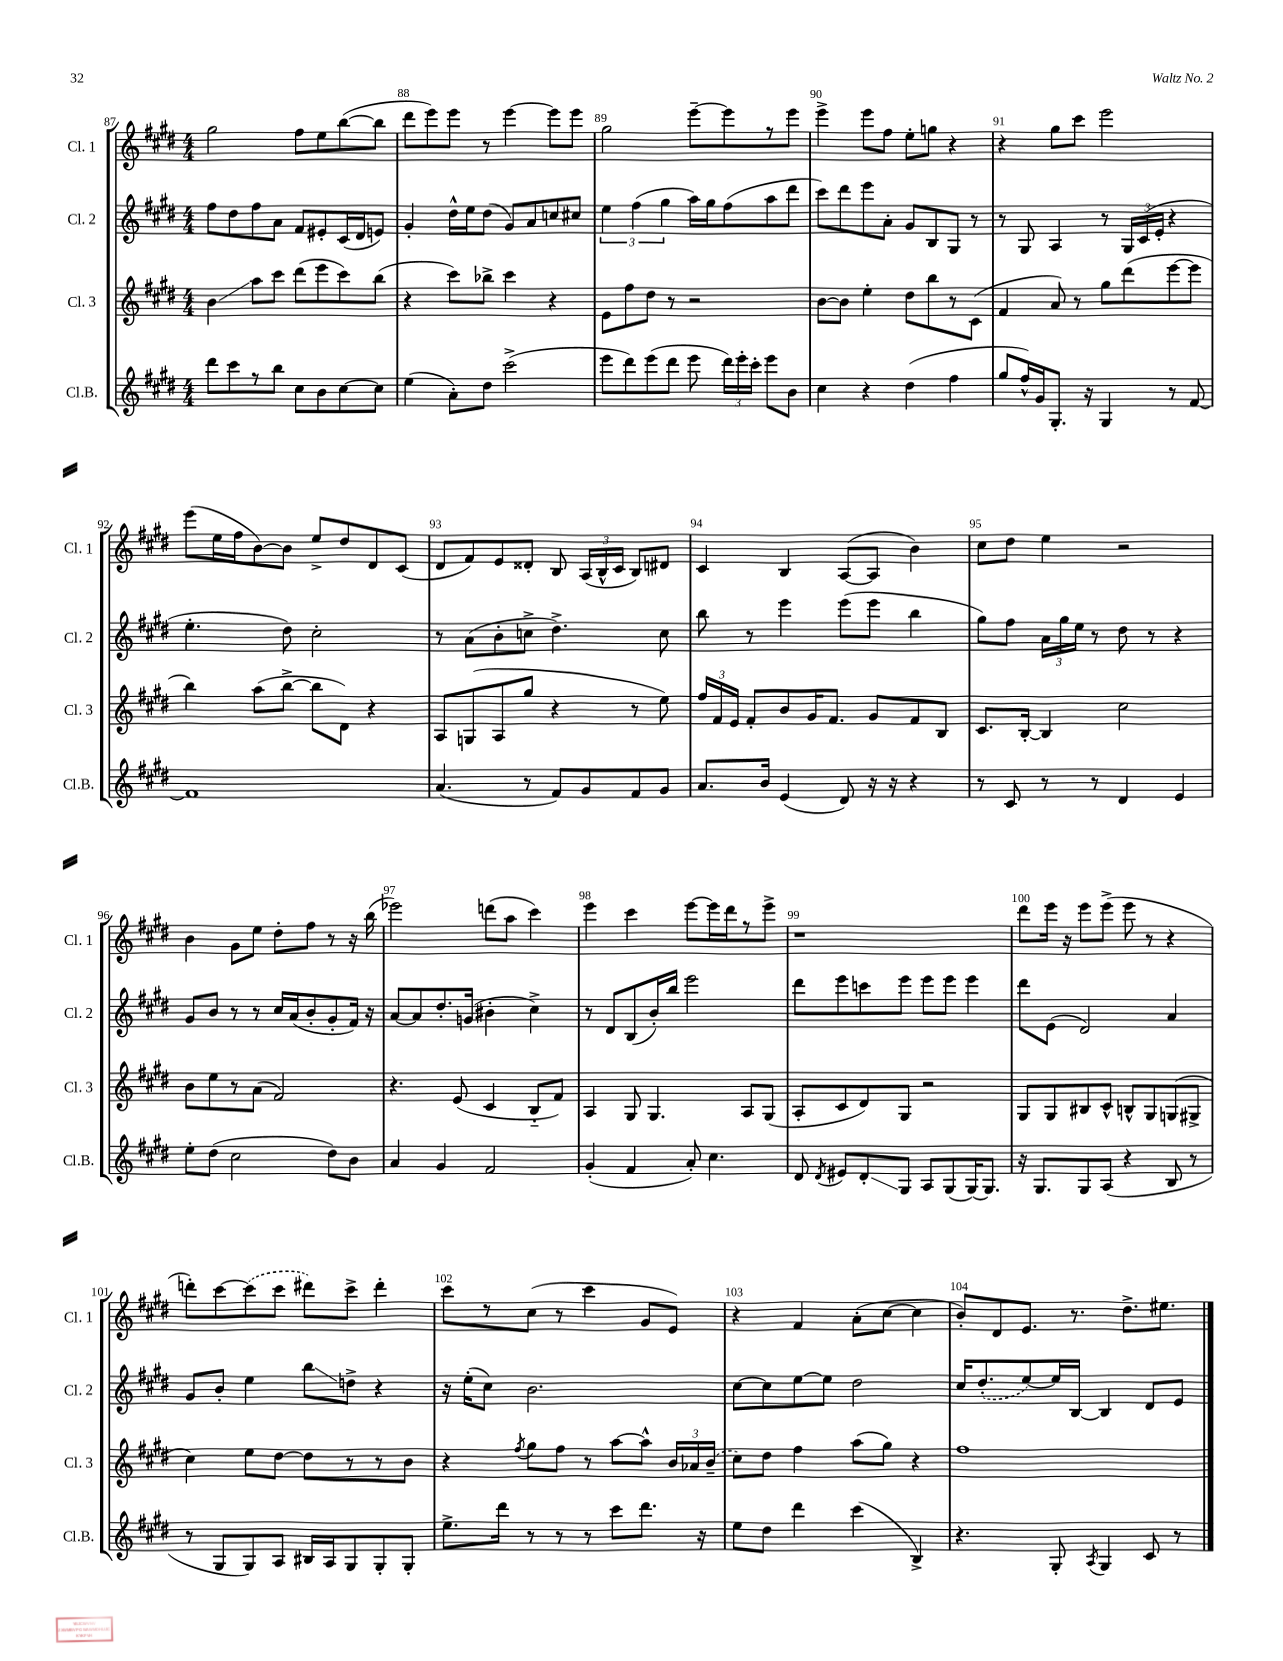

**kern	**kern	**kern	**kern
*staff4	*staff3	*staff2	*staff1
*clefG2	*clefG2	*clefG2	*clefG2
*k[f#c#g#d#]	*k[f#c#g#d#]	*k[f#c#g#d#]	*k[f#c#g#d#]
*M4/4	*M4/4	*M4/4	*M4/4
8ddd#	4b	8ff#	2gg#
8ccc#	.	8dd#	.
8r	8aa	8ff#	.
8bb	8ccc#	8a	.
8cc#	(8ddd#	8f#	8ff#
8b	8eee	8e#'	8ee
[8cc#	8ccc#)	(16c#	([8bb
.	.	16d#	.
8cc#]	(8bb	8e)	8bb]
=	=	=	=
(4ee	4r	4g#'	8ddd#
.	.	.	8eee)
8a')	8ccc#)	16dd#^^	8eee
.	.	16ee	.
8dd#	8bb-^	(8dd#	8r
(2ccc#^	4ccc#	8g#)	[4eee
.	.	8a	.
.	4r	8cc	8eee]
.	.	8cc#	8eee
=	=	=	=
8eee	8e	6ee	2gg#
8ddd#)	8ff#	.	.
.	.	(6ff#	.
(8eee	8dd#	.	.
.	.	6gg#	.
8ddd#	8r	.	.
8eee	2r	16aa)	[8eee~
.	.	16gg#	.
24ddd#)	.	(8ff#	8eee]
24eee'	.	.	.
24ccc#'	.	.	.
8eee	.	8aa	8r
8b	.	8ddd#	8eee
=	=	=	=
4cc#	[8b	8ccc#)	4eee^
.	8b]	8ddd#	.
4r	4ee'	8eee	8eee
.	.	8a'	8ff#
(4dd#	8dd#	8g#	8ee'
.	8bb	8B	8gg
4ff#	8r	8G#	4r
.	(8c#	8r	.
=	=	=	=
8gg#	4f#	8r	4r
16ff#^^)	.	8G#	.
16g#	.	.	.
8.G#'	8a)	4A	8gg#
.	8r	.	8ccc#
16r	.	.	.
4G#	8gg#	8r	2eee
.	(8ddd#	24G#	.
.	.	(24c#	.
.	.	24e'	.
8r	[8eee	4r	.
[8f#	8eee]	.	.
=	=	=	=
1f#]	4bb)	4.ee'	(8eee
.	.	.	16ee
.	.	.	16ff#
.	(8aa	.	[8b)
.	[8bb^	8dd#)	8b]
.	8bb]	2cc#'	8ee^
.	8d#)	.	8dd#
.	4r	.	8d#
.	.	.	(8c#
=	=	=	=
(4.a	8A	8r	8d#
.	(8G	(8a	8f#)
.	8A	8b'	8e
8r	8gg#	8cc^	8d##'
8f#)	4r	4.dd#^)	8B
8g#	.	.	(24A
.	.	.	24B^^
.	.	.	24c#
8f#	8r	.	8B)
8g#	8ee)	8cc	8d#
=	=	=	=
8.a	24ff#	8bb	4c#
.	24f#	.	.
.	24e	.	.
.	8f#'	8r	.
16b	.	.	.
(4e	8b	4eee	4B
.	16g#	.	.
.	8.f#	.	.
8d#)	.	(8eee	([8A
16r	8g#	8eee	8A]
16r	.	.	.
4r	8f#	4bb	4b)
.	8B	.	.
=	=	=	=
8r	8.c#	8gg#)	8cc#
8c#	.	8ff#	8dd#
.	[16B'	.	.
8r	4B]	24a	4ee
.	.	24gg#	.
.	.	24ee	.
8r	.	8r	.
4d#	2cc#	8dd#	2r
.	.	8r	.
4e	.	4r	.
=	=	=	=
8ee'	8b	8g#	4b
(8dd#	8ee	8b	.
2cc#	8r	8r	8g#
.	(8a	8r	8ee
.	2f#)	16cc#	8dd#'
.	.	(16a	.
.	.	8b'	8ff#
8dd#)	.	8g#'	8r
8b	.	16f#)	16r
.	.	16r	(16bb
=	=	=	=
4a	4.r	[8a	2eee-)
.	.	8a]	.
4g#	.	8.dd#'	.
.	(8e	.	.
.	.	(16g	.
2f#	4c#	4b#'	(8ddd
.	.	.	8aa
.	8B'~	4cc#^)	4ccc#)
.	8f#)	.	.
=	=	=	=
(4g#'	4A	8r	4eee
.	.	8d#	.
4f#	8G#	(8B	4ccc#
.	4.G#	16b')	.
.	.	16bb	.
8a')	.	2eee	[8eee
4.cc#	.	.	16eee]
.	.	.	16ddd#
.	8A	.	8r
.	(8G#	.	8eee^
=	=	=	=
8d#	8A'	8ddd#	1r
8qd#	.	.	.
8e#	8c#	8eee	.
8d#'	8d#)	8ccc	.
8G#	8G#	8eee	.
8A	2r	8eee	.
(8G#	.	8eee	.
[16G#)	.	4eee	.
8.G#]	.	.	.
=	=	=	=
16r	8G#	8ddd#	8ddd#
8.G#	.	.	.
.	8G#	(8e	16eee
.	.	.	16r
8G#	8B#	2d#)	8eee
(8A	8c#^^	.	(8eee^
4r	8B^^	.	8eee
.	8G#	.	8r
8B	(8G	4a	4r
8r	8G#^	.	.
=	=	=	=
8r	4cc#)	8g#	8ddd')
8G#	.	8b'	[8ccc#
8G#)	8ee	4ee	(8ccc#]
8A	[8dd#	.	8ccc#
16B#	8dd#]	8bb	8ddd#)
16A	.	.	.
8G#	8r	8dd^	8ccc#^
8G#'	8r	4r	4ddd#'
8G#'	8b	.	.
=	=	=	=
8.ee^	4r	16r	8ccc#
.	.	(16ee'	.
.	.	8cc#)	8r
16ddd#	.	.	.
.	8qff#	.	.
8r	8gg#	2.b	(8cc#
8r	8ff#	.	8r
8r	8r	.	4ccc#
8ccc#	[8aa	.	.
8.ddd#	8aa^^]	.	8g#
.	24b	.	8e)
.	24a-	.	.
16r	.	.	.
.	(24b~	.	.
=	=	=	=
8ee	8cc#)	[8cc#	4r
8dd#	8dd#	8cc#]	.
4ddd#	4ff#	[8ee	4f#
.	.	8ee]	.
(4ccc#	(8aa	2dd#	(8a'
.	8gg#)	.	[8cc#
4B^)	4r	.	4cc#]
=	=	=	=
4.r	1ff#	16cc#	8b')
.	.	(8.dd#'	.
.	.	.	8d#
.	.	[8ee)	8.e
8G#'	.	16ee]	.
.	.	[16B	8.r
8qA	.	.	.
4G#	.	4B]	.
.	.	.	8.dd#^
8c#	.	8d#	.
.	.	.	8.ee#
8r	.	8e	.
==	==	==	==
*-	*-	*-	*-
